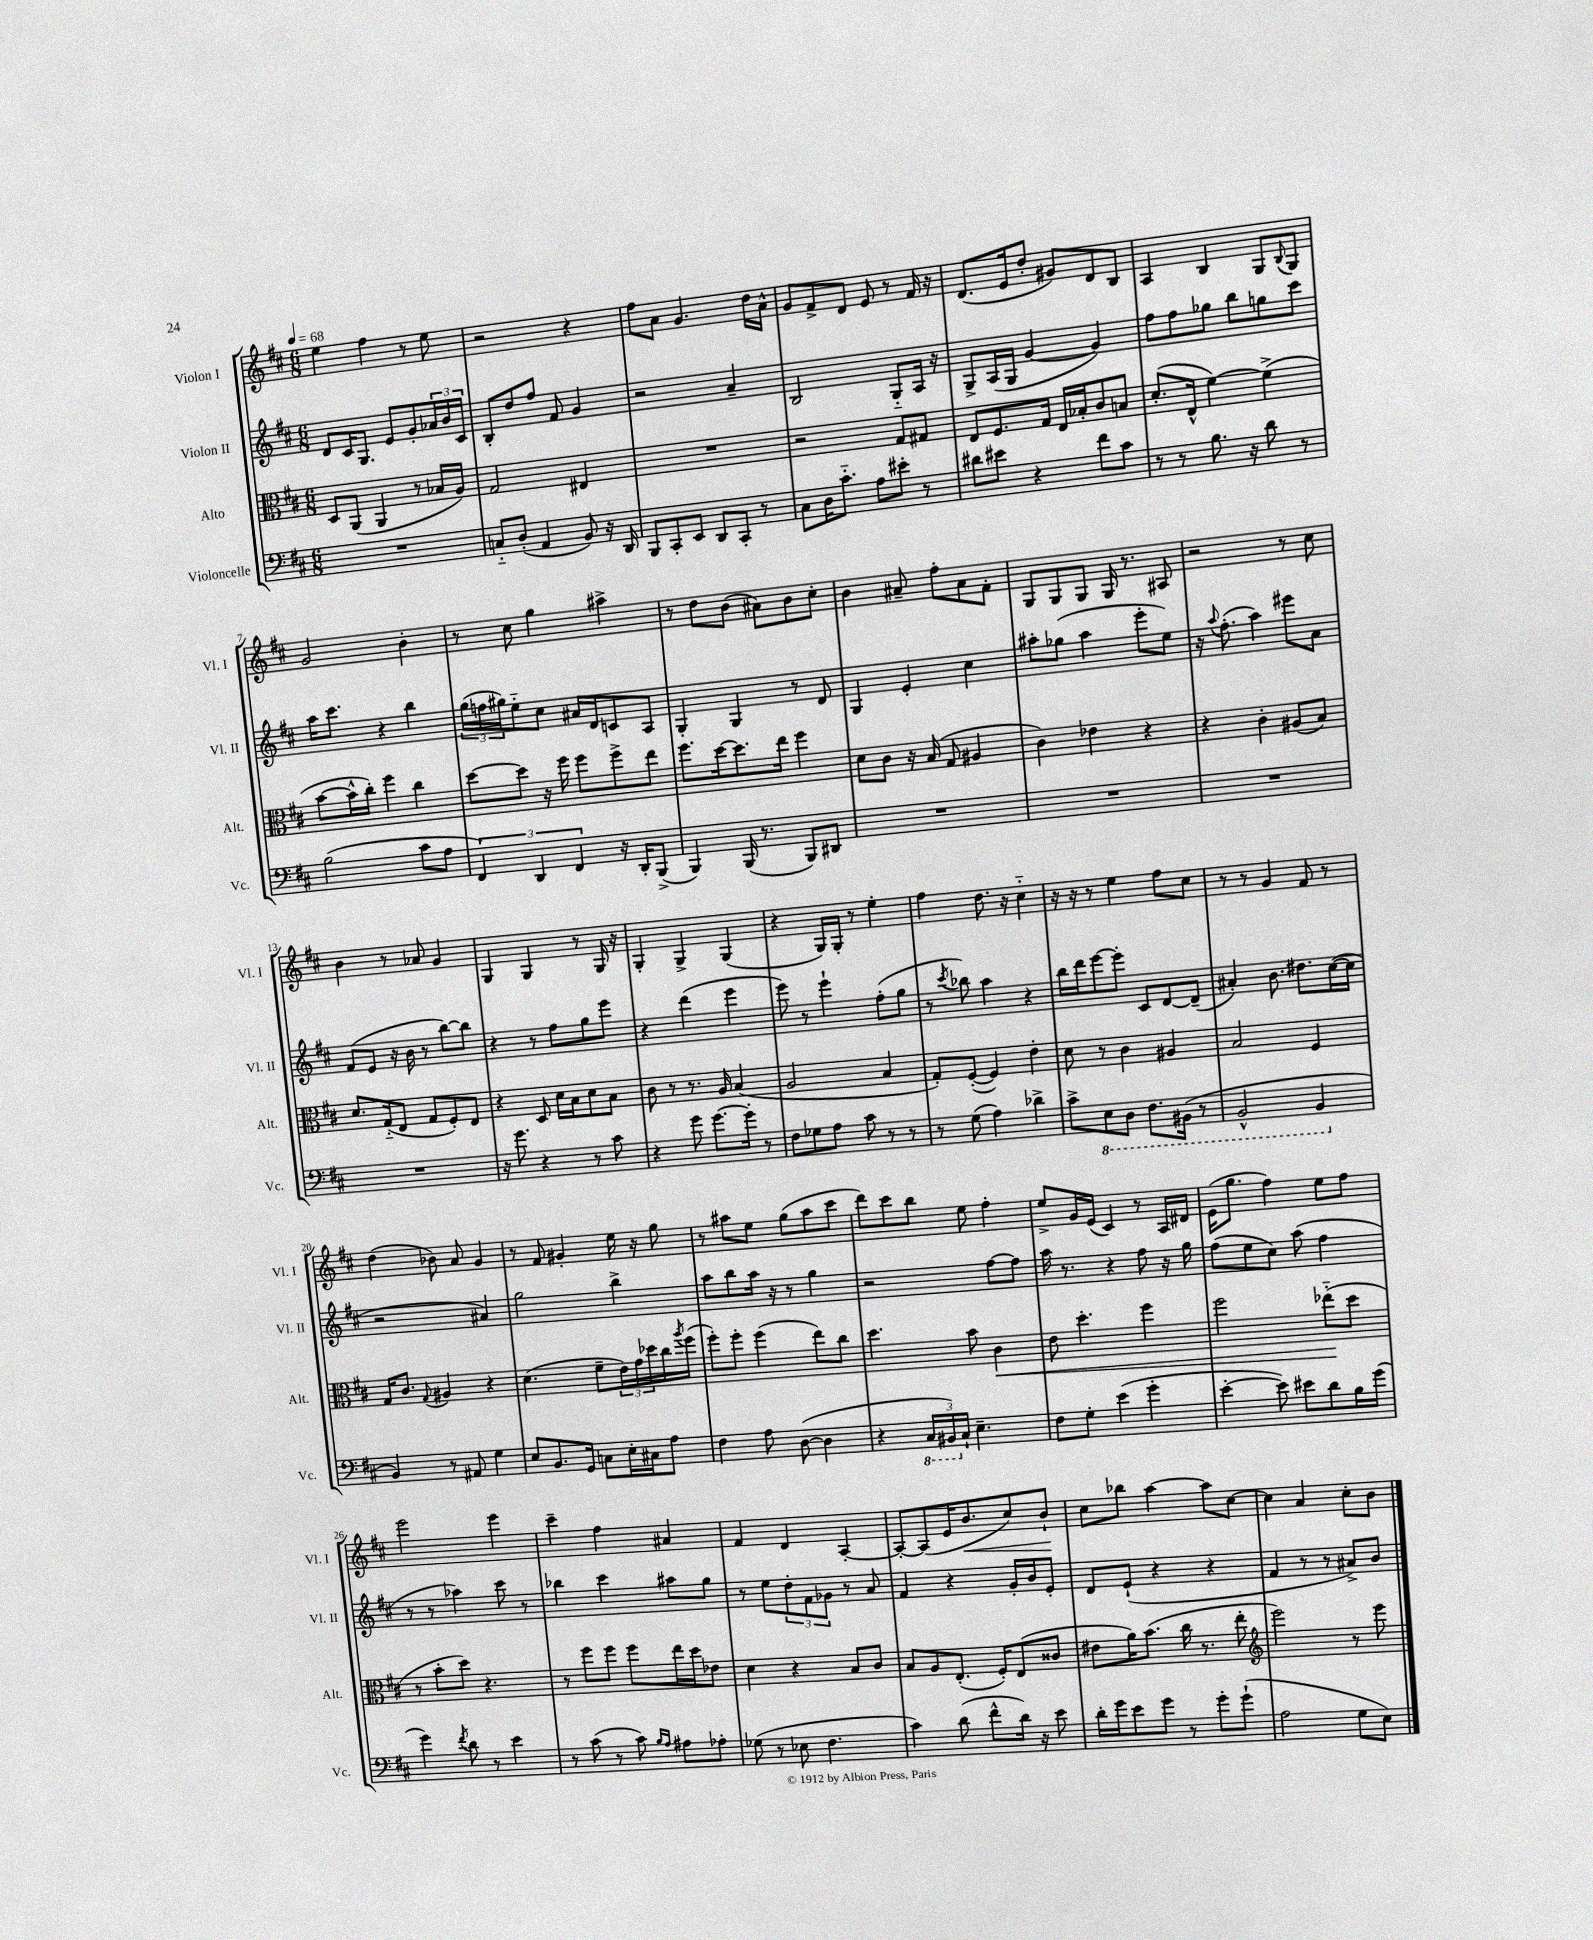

**kern	**kern	**kern	**kern
*staff4	*staff3	*staff2	*staff1
*clefF4	*clefC3	*clefG2	*clefG2
*k[f#c#]	*k[f#c#]	*k[f#c#]	*k[f#c#]
*M6/8	*M6/8	*M6/8	*M6/8
*MM68	*MM68	*MM68	*MM68
2.r	8D	8d	4ee
.	(8AA	16c#	.
.	.	8.G	.
.	4AA	.	4ff#
.	.	8e	.
.	8r	8g'	8r
.	16B-	24a-	8ee
.	.	24b	.
.	16A)	.	.
.	.	24c#	.
=	=	=	=
8C'~	2G	8B'	2r
(8D'	.	8dd	.
4AA	.	8ff#	.
.	.	8f#	.
8BB)	4E#	4g	4r
16r	.	.	.
16DD	.	.	.
=	=	=	=
8BBB	2.r	2r	8ff#
8CC#'	.	.	8a
8EE	.	.	4.g
8DD	.	.	.
8CC#'	.	4a~	.
8r	.	.	16dd
.	.	.	16a^^
=	=	=	=
8C#	2r	2B	8g
16D	.	.	8f#^
8.c#'~	.	.	.
.	.	.	8d
8A	.	.	8e
8e#'	8G	8G'~	8r
8r	8G#	16A	16f#
.	.	16r	16r
=	=	=	=
8d#	8E	8G^	(8.d
8e#	8.F#	(16A	.
.	.	16G	16e
4r	.	[4g	8dd'
.	16G	.	.
.	16E	.	8g#)
.	16B-'	.	.
8f#	8c#	4g])	8d
8c#	8B	.	8B
=	=	=	=
8r	(8.d'	8ff#	4A
8r	.	8ff#	.
.	16E^^	.	.
8.B	[4f#)	8gg-	4B
.	.	8bb	.
16r	.	.	.
8d	(4f#^]	8gg	8G
.	.	.	8qqB
8r	.	8ccc#	8G
=	=	=	=
(2B	[8b	16aa	2g
.	.	8.ccc#	.
.	16b^^]	.	.
.	16cc#')	.	.
.	4ff#	4r	.
8c#	4cc#	4bb	4b'
8A	.	.	.
=	=	=	=
6FF#)	[8dd	(24gg	8r
.	.	24ff	.
.	.	24gg#)	.
.	8dd]	8ee'~	8cc#
6DD	.	.	.
.	16r	8cc#	4gg
.	16ff#	.	.
6FF#	.	.	.
.	8ff#	16a#	.
.	.	16d	.
16r	8ff#^	8c	4aa#^
16DD'	.	.	.
(8BBB^	8ee	8A	.
=	=	=	=
4BBB)	8.ff#	4G'	8r
.	.	.	8dd
.	[16dd	.	.
(16BBB	8.dd]	4G	(8b
8.r	.	.	.
.	.	.	8a#)
.	16ee	.	.
8BBB)	4ff#	8r	8b
8DD#	.	8d	8cc#'
=	=	=	=
2.r	8d	4G	4b
.	8c#	.	.
.	16r	4e'	8a#~
.	(16B	.	.
.	8G	.	8ff#'
.	4A#	4cc#	8a#
.	.	.	8f#'
=	=	=	=
2.r	4c#)	8aa#'	8G
.	.	(8gg-	8G
.	4e-	4aa#	8G
.	.	.	16G
.	.	.	8.r
.	4r	8eee'	.
.	.	8ee)	8A#
=	=	=	=
2.r	4r	16r	2r
.	.	8qqaa	.
.	.	(8.ff#'	.
.	4c#'	4aa)	.
.	(8A#	8eee#	8r
.	8B)	8a	8cc#
=	=	=	=
2.r	8.d	(8f#	4b
.	.	8e	.
.	(16G'~	.	.
.	8E	16r	8r
.	.	16b	.
.	8G	8r	8a-
.	8F#')	[8bb)	4g
.	8E	8bb]	.
=	=	=	=
16r	4r	4r	4G
8.g	.	.	.
4r	8D	8r	4G
.	16d	8ff#	.
.	16B	.	.
8r	8d	8gg	8r
8c#	8B	8eee	16G
.	.	.	16r
=	=	=	=
4r	8c#	4r	4G'
.	8r	.	.
8g	8.r	(4ddd	4G^
[8.g	.	.	.
.	16A	.	.
.	(4B	4eee	(4G
16g']	.	.	.
8r	.	.	.
=	=	=	=
8F#	2A	8eee)	4r
8G-	.	8r	.
8A	.	4eee`	16G)
.	.	.	16G'
8c#	.	.	8r
8r	4B	(8ff#'	4ee'
8r	.	8gg	.
=	=	=	=
8r	8G')	8r	4ff#
.	.	8qccc#	.
(8G	([8F#'	8bb-)	.
4A)	4F#])	4aa	8.dd
.	.	.	16r
4d-^	4e'	4r	4cc#'~
=	=	=	=
8c#^	8d	16bb	16r
.	.	16ddd	16r
8EE	8r	[8eee	8r
8DD	4c#	8eee']	4ee
8.FF#	.	8c#	.
.	4A#	[8d	8ff#
(16BBB#	.	.	.
8r	.	(8d~]	8cc#
=	=	=	=
2BBB^^	2B	4a#')	8r
.	.	.	8r
.	.	8.b	4g
.	.	8.dd#	.
4BBB	4F#	.	8f#
.	.	([16cc#	8r
.	.	16cc#]	.
=	=	=	=
4BB)	16G	2r	(4dd
.	8.c#	.	.
.	8qqG	.	.
8r	4A#	.	8b-)
8AA#	.	.	8a
4G	4r	4a#)	4g
=	=	=	=
8E	(4.d	2gg	8r
8.BB	.	.	8f#
.	.	.	4g#'
16GG	.	.	.
8C	8f#~	.	.
16E'	24e)	4bb^	16ee
.	24g	.	.
16C#	.	.	16r
.	24dd-	.	.
8A	16cc#	.	8gg
.	8qaa	.	.
.	(16ff#	.	.
=	=	=	=
4F#	8ff#')	8aa	8r
.	8ff#'	8bb	8aa#
8A	(4ff#	16aa	8ee
.	.	16r	.
([8D	.	8r	(8gg
4D]	8ee)	4gg	8aa#
.	8cc#	.	8ccc#
=	=	=	=
4r	4.dd	2r	8ddd)
.	.	.	8ccc#
24CC#	.	.	8bb
24BBB#)	.	.	.
24C#`	.	.	.
4.E~	8b	.	8ee
.	4c#	[8ff#	4ff#'
.	.	8ff#]	.
=	=	=	=
8F#	8e	16aa	8ee^
.	.	8.r	.
8G'	4.dd'	.	16g
.	.	.	(16e
(4e	.	4r	4c#)
4g'	4ff#	8ff#	8r
.	.	16r	16A
.	.	16gg	16d#
=	=	=	=
[4e'	2ff#	(8ff#	(16e
.	.	.	8.gg
.	.	8ee	.
8e])	.	8cc#)	4ff#)
8e#	.	(8aa	.
8d	(8ee-'~	4ff#	8ee
16B	8dd	.	8ff#
(16g	.	.	.
=	=	=	=
4g)	8r	8r	2eee
.	8b'	8r	.
8qf#	.	.	.
8d	8dd)	4aa-)	.
8r	4.r	.	.
4e	.	8ccc#	4eee
.	.	8r	.
=	=	=	=
8r	8r	4bb-	4ccc#~
(8c#	8ff#	.	.
8r	8ff#	4ccc#	4ff#
8c#)	8ff#	.	.
16qqB	.	.	.
16qqA	.	.	.
8A#	16ee	8aa#	4a#
.	16dd	.	.
8A-'	8e-	8gg	.
=	=	=	=
(8G-	4d	8r	4f#
8r	.	8ee	.
8E-	4r	12dd'	4d
.	.	12f#	.
4.F#	.	.	.
.	.	12g-	.
.	8B	8r	[4A'
.	8c#	8a	.
=	=	=	=
4c#)	8B	4f#	8A'_
.	8A	.	(8A]
(8d	(8.E'	4r	16e
.	.	.	8.b
8f#^^	.	.	.
.	16F#')	.	.
16d)	(8E	16g'	8cc#)
16r	.	16b	.
8e	8c##	8e'	8b`
=	=	=	=
16d'	8e#	8d	8cc#
16g	.	.	.
8e	16a)	(8e`	8bb-
.	(8.b	.	.
8g	.	4r	[4aa
8r	16cc#	.	.
.	8.r	.	.
8g'	.	4r	8aa]
(8g`	8ee'	.	[8cc#
=	=	=	=
*	*clefG2	*	*
2A	2eee)	4f#	4cc#]
.	.	8r	4a
.	.	8r	.
8G	8r	8a#^)	8cc#'
8E)	8eee	8b	8b
==	==	==	==
*-	*-	*-	*-
